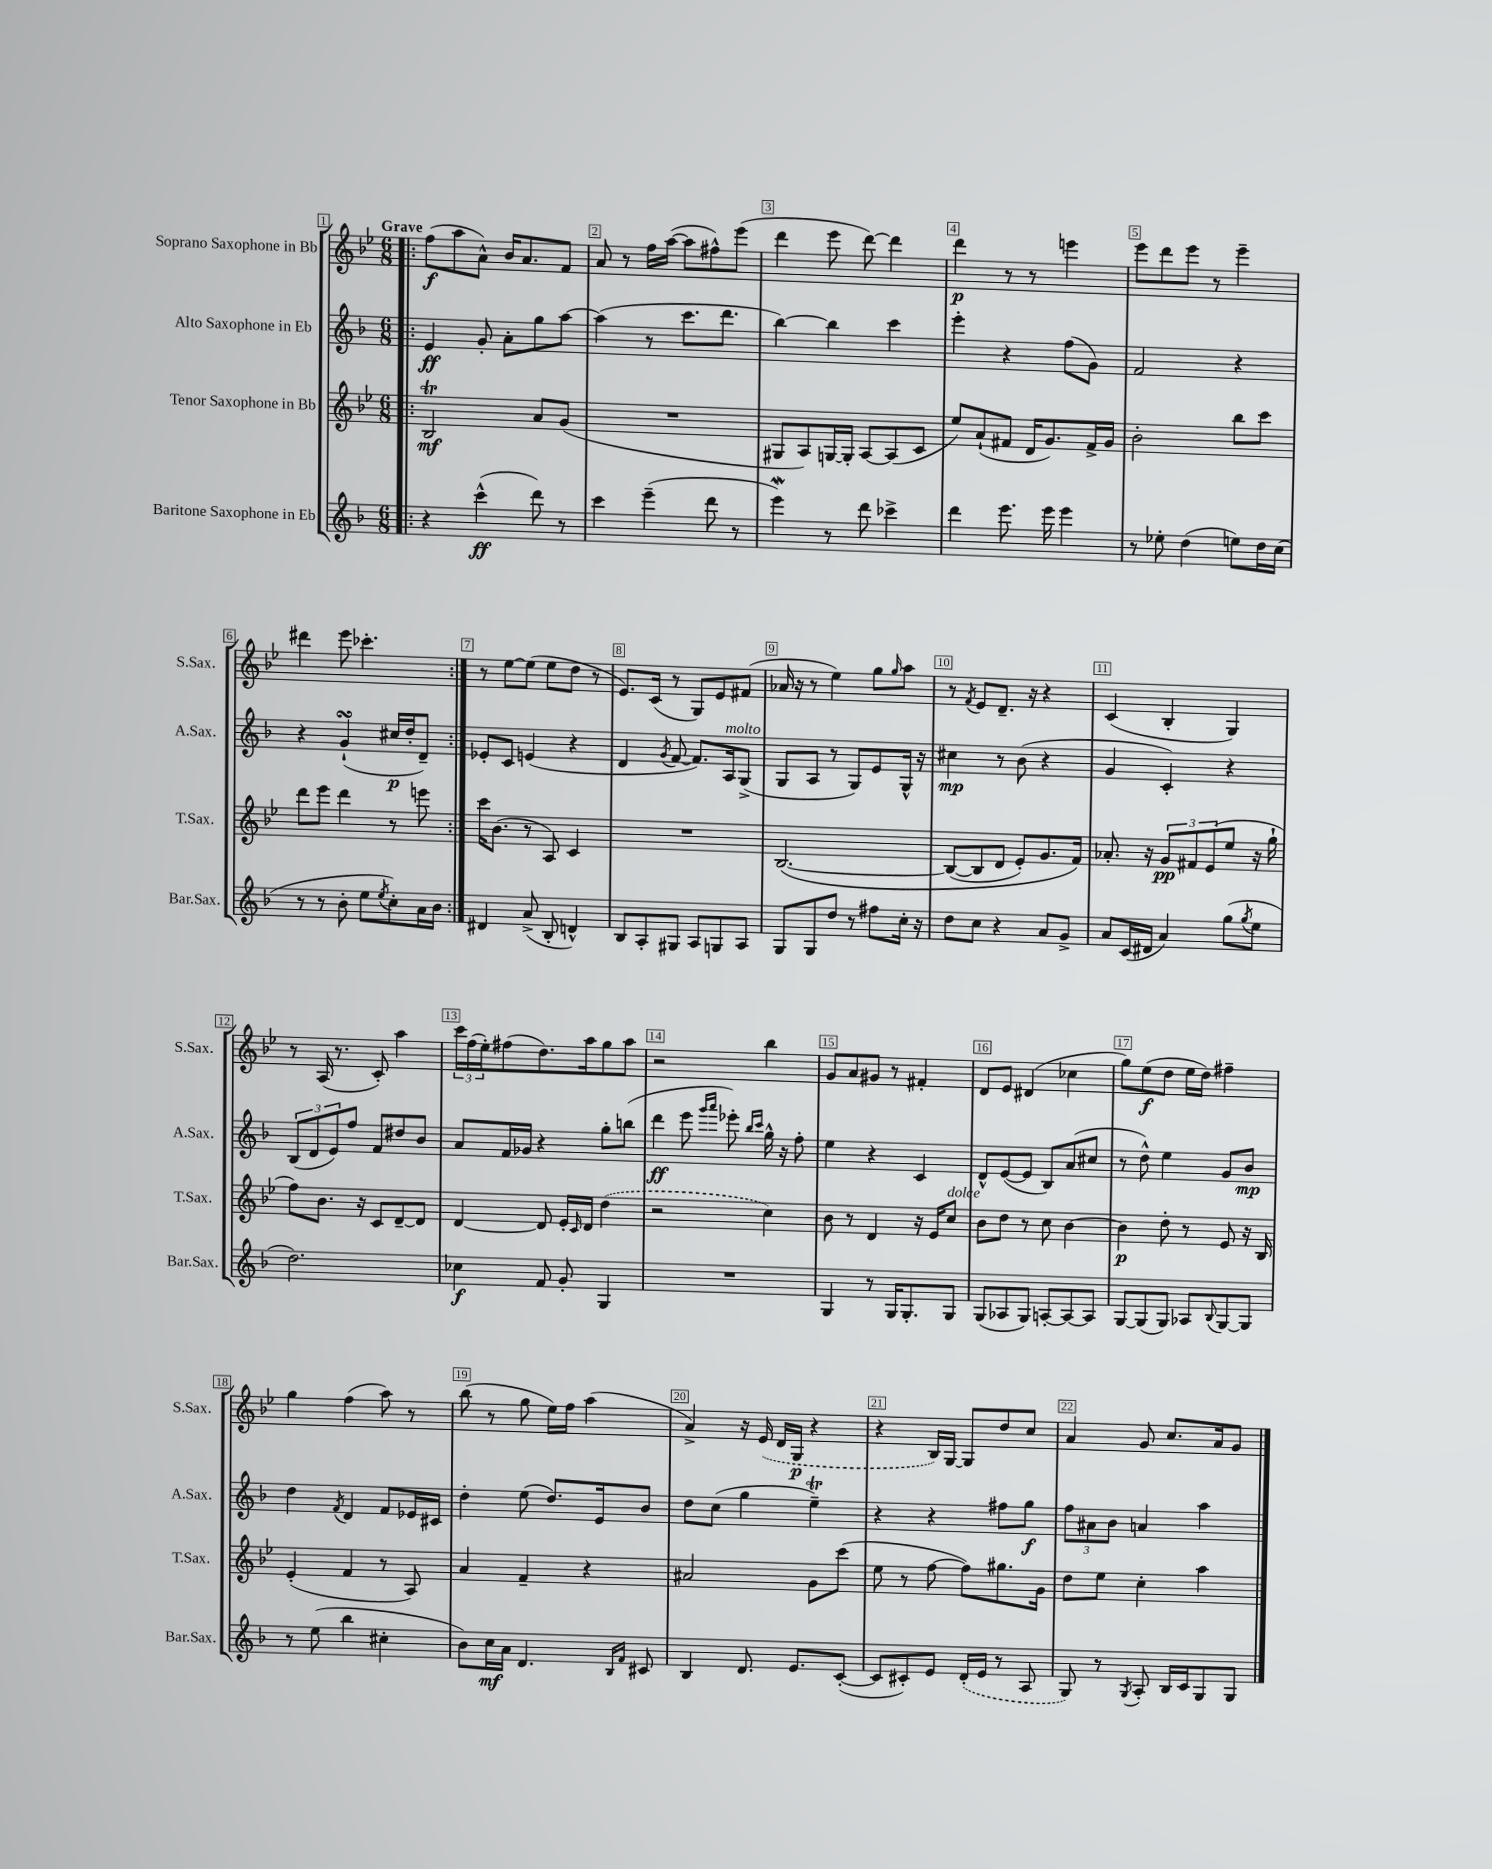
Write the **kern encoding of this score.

**kern	**dynam	**kern	**dynam	**kern	**dynam	**kern	**dynam
*part4	*part4	*part3	*part3	*part2	*part2	*part1	*part1
*staff4	*staff4	*staff3	*staff3	*staff2	*staff2	*staff1	*staff1
*I"Baritone Saxophone in Eb	*	*I"Tenor Saxophone in Bb	*	*I"Alto Saxophone in Eb	*	*I"Soprano Saxophone in Bb	*
*I'Bar.Sax.	*	*I'T.Sax.	*	*I'A.Sax.	*	*I'S.Sax.	*
*clefG2	*	*clefG2	*	*clefG2	*	*clefG2	*
*k[b-]	*	*k[b-e-]	*	*k[b-]	*	*k[b-e-]	*
*M6/8	*	*M6/8	*	*M6/8	*	*M6/8	*
=1!|:	=1!|:	=1!|:	=1!|:	=1!|:	=1!|:	=1!|:	=1!|:
!	!	!	!	!	!	!LO:TX:a:B:t=Grave	!
4r	.	2B-T/	mf	4e/	ff	(8ff\L	f
.	.	.	.	.	.	8aa\	.
(4ccc^^\	ff	.	.	8g'/	.	8a^^\J)	.
.	.	.	.	8a'\L	.	16b-/KL	.
.	.	.	.	.	.	8.a/	.
8ddd\)	.	8a/L	.	8gg\	.	.	.
8r	.	(8g/J	.	[8aa\J	.	8f/J	.
=2	=2	=2	=2	=2	=2	=2	=2
4ccc\	.	2.r	.	(4aa\]	.	8a/	.
.	.	.	.	.	.	8r	.
(4eee~\	.	.	.	8r	.	16ff\LL	.
.	.	.	.	.	.	([16aa\JJ	.
.	.	.	.	8.ccc\L	.	8aa\L]	.
8ddd\	.	.	.	.	.	8ff#X^^\)	.
.	.	.	.	8.ddd\J	.	.	.
8r	.	.	.	.	.	(8eee-\J	.
=3	=3	=3	=3	=3	=3	=3	=3
4eeeW\)	.	8G#X/L	.	[4bb-\)	.	4ddd\	.
.	.	8A/)	.	.	.	.	.
8r	.	[16Gn/L	.	4bb-\]	.	8eee-\	.
.	.	16G'/JJ]	.	.	.	.	.
8ddd\	.	[8A/L	.	.	.	[8ddd\)	.
4ccc-X^\	.	(8A/]	.	4ccc\	.	4ddd\]	.
.	.	8c/J	.	.	.	.	.
=4	=4	=4	=4	=4	=4	=4	=4
4ddd\	.	8ee-/L)	.	4eee'\	.	4ddd\	p
.	.	(8a`/	.	.	.	.	.
8.eee\	.	8f#X/J	.	4r	.	8r	.
.	.	16d/KL	.	.	.	8r	.
16eee\	.	8.g/)	.	.	.	.	.
4eee\	.	.	.	(8ff\L	.	4eeen\	.
.	.	16f#^/L	.	8g\J)	.	.	.
.	.	16g/JJ	.	.	.	.	.
=5	=5	=5	=5	=5	=5	=5	=5
8r	.	2b-'\	.	2f/	.	8eee-\L	.
8ee-X'\	.	.	.	.	.	8ddd\	.
(4dd\	.	.	.	.	.	8eee-\J	.
.	.	.	.	.	.	8r	.
8een\L)	.	8bb-\L	.	4r	.	4eee-~\	.
16dd\L	.	8ccc\J	.	.	.	.	.
(16cc\JJ	.	.	.	.	.	.	.
!!LO:LB:g=z
=6	=6	=6	=6	=6	=6	=6	=6
8r	.	8ddd\L	.	4r	.	4ddd#X\	.
8r	.	8eee-\J	.	.	.	.	.
8b-'\	.	4ddd\	.	(4gsSSS`/	.	8eee-\	.
8ee\L	.	.	.	.	.	4.ccc-X'\	.
8qee/	.	.	.	.	.	.	.
8cc'\)	.	8r	.	16cc#X/LL	p	.	.
.	.	.	.	16dd'/J	.	.	.
16a\L	.	8eeen\	.	8d~/J)	.	.	.
16b-\JJ	.	.	.	.	.	.	.
=7:|!	=7:|!	=7:|!	=7:|!	=7:|!	=7:|!	=7:|!	=7:|!
4d#X/	.	16ccc\KL	.	8e-X'/L	.	8r	.
.	.	(8.b-\J	.	.	.	.	.
.	.	.	.	8c/J	.	[8ee-\L	.
(8a^/	.	8r	.	(4en/	.	(8ee-\J]	.
8B-'/	.	8A/)	.	.	.	8ee-\L	.
4dn^^/)	.	4c/	.	4r	.	8dd\J	.
.	.	.	.	.	.	8r	.
=8	=8	=8	=8	=8	=8	=8	=8
8B-/L	.	2.r	.	4d/	.	8.e-/L)	.
8A'/	.	.	.	.	.	.	.
.	.	.	.	.	.	(16c/Jk	.
.	.	.	.	8qg/	.	.	.
8G#X/J	.	.	.	[8f/	.	8r	.
8A/L	.	.	.	8.f/L])	.	8G/L)	.
8Gn/	.	.	.	.	.	8e-/	.
!	!	!	!	!LO:TX:a:i:t=molto	!	!	!
.	.	.	.	16A/k	.	.	.
8A/J	.	.	.	(8G^/J	.	(8f#X/J	.
=9	=9	=9	=9	=9	=9	=9	=9
8G/L	.	([2.B-/	.	8G/L	.	16a-X/	.
.	.	.	.	.	.	16r	.
8G/	.	.	.	8A/J	.	8r	.
8dd/J	.	.	.	8r	.	4ee-\)	.
8r	.	.	.	8G/L)	.	.	.
8ff#X\L	.	.	.	8e/	.	8gg\L	.
.	.	.	.	.	.	16qqgg/	.
16cc'\Jk	.	.	.	16G^^/Jk	.	8aa\J	.
16r	.	.	.	16r	.	.	.
=10	=10	=10	=10	=10	=10	=10	=10
8dd\L	.	(8B-/L_	.	4cc#X\	mp	8r	.
.	.	.	.	.	.	8qf/	.
8cc\J	.	8B-/]	.	.	.	8e-/L	.
4r	.	8d/J	.	8r	.	8.d~/J	.
.	.	8e-'/L)	.	(8b-\	.	.	.
.	.	.	.	.	.	16r	.
8a/L	.	8.g/	.	4r	.	4r	.
8g^/J	.	.	.	.	.	.	.
.	.	16f/Jk)	.	.	.	.	.
=11	=11	=11	=11	=11	=11	=11	=11
8a/L	.	8.a-X'/	.	4g/	.	(4c/	.
(16c/L	.	.	.	.	.	.	.
16d#X/JJ	.	16r	.	.	.	.	.
4a/)	.	12g/L	pp	4c'/)	.	4B-'/	.
.	.	12f#X/	.	.	.	.	.
.	.	(12e-/	.	.	.	.	.
(8gg\L	.	8ee-/J	.	4r	.	4G/)	.
8qgg/	.	.	.	.	.	.	.
8ee\J	.	16r	.	.	.	.	.
.	.	16gg`\	.	.	.	.	.
!!LO:LB:g=z
=12	=12	=12	=12	=12	=12	=12	=12
2.dd\)	.	8ff\L)	.	(12B-/L	.	8r	.
.	.	.	.	12d/	.	.	.
.	.	8.b-\J	.	.	.	(16A/	.
.	.	.	.	12e/)	.	.	.
.	.	.	.	.	.	8.r	.
.	.	.	.	8ff/J	.	.	.
.	.	16r	.	.	.	.	.
.	.	8c/L	.	8f/L	.	8c'/)	.
.	.	[8d~/	.	8dd#X/	.	4aa\	.
.	.	8d/J]	.	8b-/J	.	.	.
=13	=13	=13	=13	=13	=13	=13	=13
4cc-X\	f	[4d/	.	8a/L	.	24ccc\LL	.
.	.	.	.	.	.	(24ff\	.
.	.	.	.	.	.	24ee-'\J)	.
.	.	.	.	16f/L	.	(8ff#X\	.
.	.	.	.	16g-X/JJ	.	.	.
8f/	.	8d/]	.	4r	.	8.dd\)	.
8g'/	.	16e-'/LL	.	.	.	.	.
.	.	16qqc/	.	.	.	.	.
.	.	16d/JJ	.	.	.	16aa\k	.
4G/	.	(4dd\	.	8gg'\L	.	8gg\	.
.	.	.	.	(8bbn\J	.	8aa\J	.
=14	=14	=14	=14	=14	=14	=14	=14
2.r	.	2r	.	4ddd\	ff	2r	.
.	.	.	.	8eee\	.	.	.
.	.	.	.	16qqggg/LL	.	.	.
.	.	.	.	16qqaaa/JJ	.	.	.
.	.	.	.	8eee-X'\)	.	.	.
.	.	.	.	16qqbb-/LL	.	.	.
.	.	.	.	16qqccc/JJ	.	.	.
.	.	4cc\)	.	16gg^^\	.	4bb-\	.
.	.	.	.	16r	.	.	.
.	.	.	.	8ff'\	.	.	.
=15	=15	=15	=15	=15	=15	=15	=15
4G/	.	8b-\	.	4ee\	.	8g/L	.
.	.	8r	.	.	.	8a/	.
8r	.	4d/	.	4r	.	8g#X/J	.
16G/KL	.	.	.	.	.	8r	.
8.G'/	.	.	.	.	.	.	.
.	.	16r	.	4c/	.	4f#X'/	.
.	.	16e-/KL	.	.	.	.	.
!	!	!LO:TX:a:i:t=dolce	!	!	!	!	!
8G/J	.	8cc/J	.	.	.	.	.
=16	=16	=16	=16	=16	=16	=16	=16
(8G/L	.	8b-\L	.	8d^^/L	.	8d/L	.
8A-X/	.	8dd\J	.	([8e/	.	8e-/J	.
8G/J)	.	8r	.	8e/J]	.	(4d#X/	.
[8An'/L	.	8cc\	.	8B-/L)	.	.	.
8A/_	.	[4b-\	.	(8a/	.	4cc-X\	.
8A/J]	.	.	.	8cc#X/J	.	.	.
=17	=17	=17	=17	=17	=17	=17	=17
[8G/L	.	4b-\]	p	8r	.	8gg\L)	.
(8G/]	.	.	.	8dd^^\)	.	(8ee-\	f
8G/J)	.	8dd'\	.	4ee\	.	8dd\J	.
8A-X/L	.	8r	.	.	.	16ee-\LL	.
.	.	.	.	.	.	16dd\JJ)	.
8qqB-/	.	.	.	.	.	.	.
[8G/	.	8e-/	.	8g/L	.	4ff#X~\	.
8G/J]	.	16r	.	8b-/J	mp	.	.
.	.	16B-/	.	.	.	.	.
!!LO:LB:g=z
=18	=18	=18	=18	=18	=18	=18	=18
8r	.	(4e-'/	.	4dd\	.	4gg\	.
(8ee\	.	.	.	.	.	.	.
.	.	.	.	8qf/	.	.	.
4bb-\	.	4f/	.	4d/	.	(4ff\	.
4cc#X'\	.	8r	.	8f/L	.	8aa\)	.
.	.	8A/)	.	16e-X/L	.	8r	.
.	.	.	.	16c#X/JJ	.	.	.
=19	=19	=19	=19	=19	=19	=19	=19
8b-\L)	.	4a/	.	4dd'\	.	(8bb-\	.
16cc\L	mf	.	.	.	.	8r	.
16a\JJ	.	.	.	.	.	.	.
4.d/	.	4f~/	.	(8ee\	.	8gg\	.
.	.	.	.	8.dd/L)	.	16ee-\LL)	.
.	.	.	.	.	.	16ff\JJ	.
.	.	4r	.	.	.	(4aa\	.
.	.	.	.	16e/k	.	.	.
16qqB-/LL	.	.	.	.	.	.	.
16qqf/JJ	.	.	.	.	.	.	.
8c#X/	.	.	.	8b-/J	.	.	.
=20	=20	=20	=20	=20	=20	=20	=20
4B-/	.	2a#X/	.	8dd\L	.	4a^/)	.
.	.	.	.	(8cc\J	.	.	.
8.d/	.	.	.	4gg\	.	16r	.
.	.	.	.	.	.	(16e-/	.
.	.	.	.	.	.	16d/LL	.
8.e/L	.	.	.	.	.	16G/JJ	p
.	.	8g\L	.	4eet~\)	.	4r	.
([8c'/J	.	(8ccc\J	.	.	.	.	.
=21	=21	=21	=21	=21	=21	=21	=21
8c/L]	.	8ee-\	.	4r	.	4r	.
8c#X'/)	.	8r	.	.	.	.	.
8e/J	.	[8ff\	.	4r	.	16B-/LL)	.
.	.	.	.	.	.	[16G/JJ	.
(16d'/LL	.	8ff\L])	.	.	.	8G/L]	.
16e/JJ	.	.	.	.	.	.	.
8r	.	8.gg#X\	.	8ff#X\L	.	8dd/	.
8A/	.	.	.	8gg\J	f	8cc/J	.
.	.	16g\Jk	.	.	.	.	.
=22	=22	=22	=22	=22	=22	=22	=22
8G/)	.	8dd\L	.	12ff\L	.	4a/	.
.	.	.	.	12a#X\	.	.	.
8r	.	8ee-\J	.	.	.	.	.
.	.	.	.	12b-\J	.	.	.
8qG/	.	.	.	.	.	.	.
8A'/	.	4cc'\	.	4an/	.	8g/	.
16B-/LL	.	.	.	.	.	8.cc/L	.
16c/J	.	.	.	.	.	.	.
8G/	.	4aa\	.	4aa\	.	.	.
.	.	.	.	.	.	16a/k	.
8G/J	.	.	.	.	.	8g/J	.
==	==	==	==	==	==	==	==
*-	*-	*-	*-	*-	*-	*-	*-
